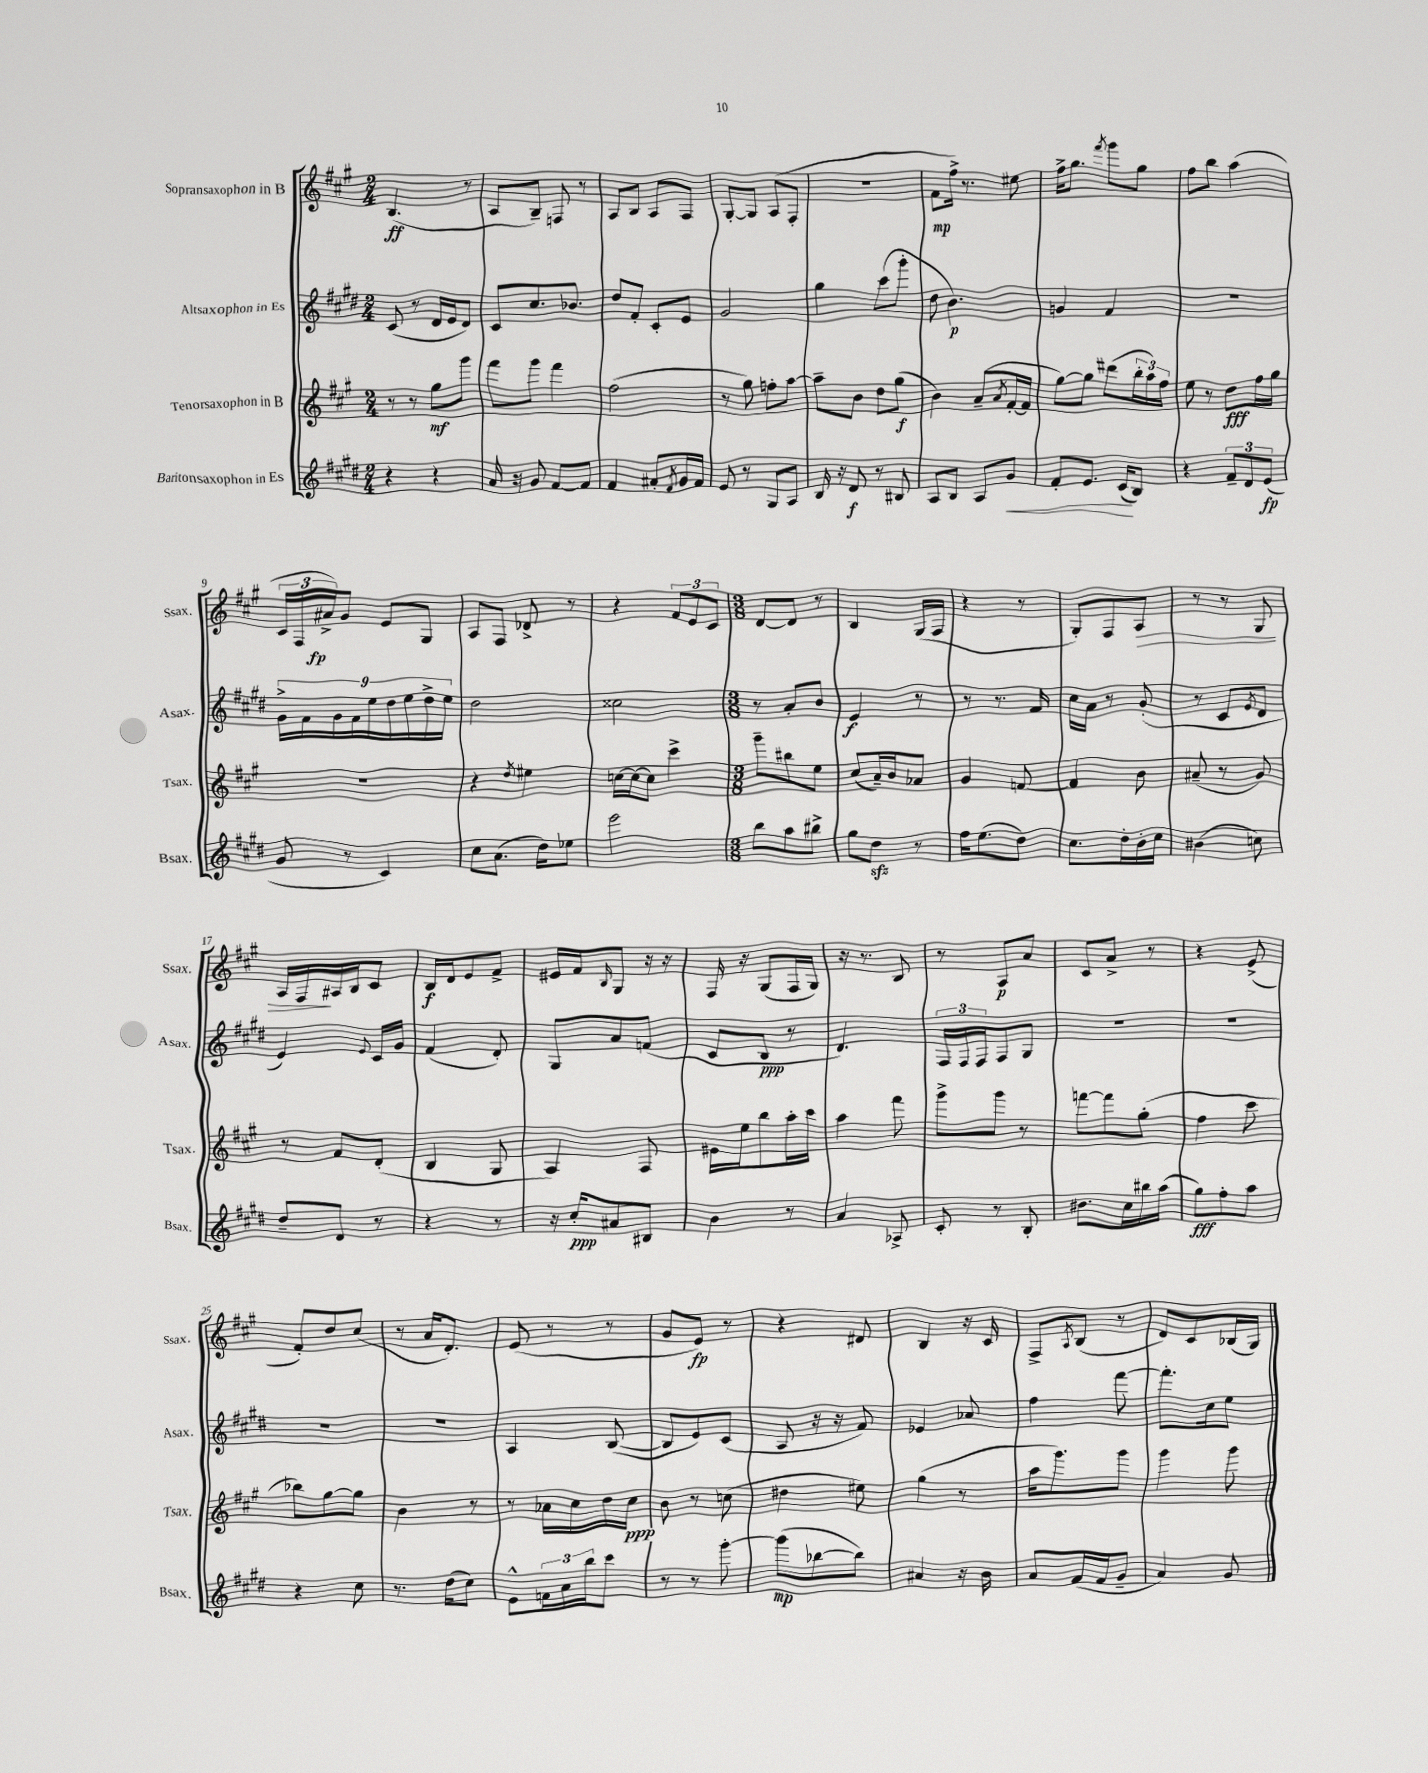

**kern	**dynam	**kern	**dynam	**kern	**dynam	**kern	**dynam
*part4	*part4	*part3	*part3	*part2	*part2	*part1	*part1
*staff4	*staff4	*staff3	*staff3	*staff2	*staff2	*staff1	*staff1
*I"Baritonsaxophon in Es	*	*I"Tenorsaxophon in B	*	*I"Altsaxophon in Es	*	*I"Sopransaxophon in B	*
*I'Bsax.	*	*I'Tsax.	*	*I'Asax.	*	*I'Ssax.	*
*clefG2	*	*clefG2	*	*clefG2	*	*clefG2	*
*k[f#c#g#d#]	*	*k[f#c#g#]	*	*k[f#c#g#d#]	*	*k[f#c#g#]	*
*M2/4	*	*M2/4	*	*M2/4	*	*M2/4	*
=1	=1	=1	=1	=1	=1	=1	=1
4r	.	8r	.	(8c#/	.	(4.B/	ff
.	.	8r	.	8r	.	.	.
4r	.	8gg#\L	mf	16d#/LL	.	.	.
.	.	.	.	16e/J	.	.	.
.	.	8ggg#\J	.	8d#/J)	.	8r	.
=2	=2	=2	=2	=2	=2	=2	=2
16a/	.	8fff#\L	.	8c#/L	.	8A/L	.
16r	.	.	.	.	.	.	.
8g#/	.	8ggg#\J	.	8.cc#/	.	8B~/J)	.
[8f#/L	.	4fff#\	.	.	.	8Fn/	.
.	.	.	.	8.b-X/J	.	.	.
8f#/J]	.	.	.	.	.	8r	.
=3	=3	=3	=3	=3	=3	=3	=3
4f#/	.	(2ff#\	.	8dd#/L	.	8A/L	.
.	.	.	.	8f#'/J	.	8B/J	.
8a#X'/L	.	.	.	8c#'/L	.	8A/L	.
8qf#/	.	.	.	.	.	.	.
16g#/L	.	.	.	8e/J	.	8F#/J	.
16f#/JJ	.	.	.	.	.	.	.
=4	=4	=4	=4	=4	=4	=4	=4
8e/	.	8r	.	2g#/	.	[8G#'/L	.
8r	.	8gg#\)	.	.	.	8G#/J]	.
8G#/L	.	8ffn'\L	.	.	.	(8A/L	.
8A/J	.	[8aa\J	.	.	.	8F#'/J	.
=5	=5	=5	=5	=5	=5	=5	=5
16B/	.	8aa~\L]	.	4gg#\	.	2r	.
16r	.	.	.	.	.	.	.
8d#/	f	8b\J	.	.	.	.	.
8r	.	8dd\L	.	(8ccc#\L	.	.	.
8B#X/	.	(8gg#\J	f	8ggg#'\J	.	.	.
=6	=6	=6	=6	=6	=6	=6	=6
8A/L	.	4b\)	.	8dd#\	.	8f#\L	mp
8B/J	.	.	.	4.b\)	p	16ff#^\Jk)	.
.	.	.	.	.	.	8.r	.
8A/L	.	(8a~/L	.	.	.	.	.
.	.	8qa/	.	.	.	.	.
!	!LO:HP:b	!	!	!	!	!	!
8g#/J	<	[16f#'/L	.	.	.	8ee#X\	.
.	.	16f#/JJ]	.	.	.	.	.
=7	=7	=7	=7	=7	=7	=7	=7
8f#'/L	.	[8gg#\L)	.	4gn/	.	16ff#^\KL	.
.	.	.	.	.	.	8.gg#\J	.
8.e/J	.	8gg#\J]	.	.	.	.	.
.	.	.	.	.	.	8qfff#/	.
.	.	(8ddd#X\L	.	4f#/	.	8ggg#\L	.
(16c#/KL	.	.	.	.	.	.	.
8B/J)	[	24bb'\L	.	.	.	8gg#\J	.
.	.	24aa\)	.	.	.	.	.
.	.	24ff#\JJ	.	.	.	.	.
=8	=8	=8	=8	=8	=8	=8	=8
4r	.	8ee\	.	2r	.	8ff#\L	.
.	.	8r	.	.	.	8bb\J	.
12f#~/L	.	8dd\L	fff	.	.	(4aa\	.
12d#/	.	.	.	.	.	.	.
.	.	16ff#\L	.	.	.	.	.
(12e/J	fp	.	.	.	.	.	.
.	.	16gg#\JJ	.	.	.	.	.
!!LO:LB:g=z
=9	=9	=9	=9	=9	=9	=9	=9
8g#/	.	2r	.	18g#^\LL	.	24c#/LL	.
.	.	.	.	.	.	24F#/	.
.	.	.	.	18f#\	.	.	.
.	.	.	.	.	.	24a#X^/J)	fp
.	.	.	.	18g#\	.	.	.
8r	.	.	.	.	.	8g#/J	.
.	.	.	.	18f#\	.	.	.
.	.	.	.	18ee\	.	.	.
4c#/)	.	.	.	.	.	8e/L	.
.	.	.	.	18dd#\	.	.	.
.	.	.	.	18ee\	.	.	.
.	.	.	.	.	.	8G#/J	.
.	.	.	.	18dd#^\	.	.	.
.	.	.	.	18ee\JJ	.	.	.
=10	=10	=10	=10	=10	=10	=10	=10
8cc#\L	.	4r	.	2dd#\	.	8A/L	.
(8.a\J	.	.	.	.	.	8F#/J	.
.	.	8qdd/	.	.	.	.	.
.	.	4ee#X\	.	.	.	8d-X^/	.
16dd#\KL)	.	.	.	.	.	.	.
8ee-X\J	.	.	.	.	.	8r	.
=11	=11	=11	=11	=11	=11	=11	=11
2eee\	.	[16ccn\LL	.	2cc##X\	.	4r	.
.	.	16cc\J_	.	.	.	.	.
.	.	8cc\J]	.	.	.	.	.
.	.	4ccc#^\	.	.	.	12f#/L	.
.	.	.	.	.	.	12e/	.
.	.	.	.	.	.	12c#/J	.
=12	=12	=12	=12	=12	=12	=12	=12
*M3/8	*	*M3/8	*	*M3/8	*	*M3/8	*
8bb\L	.	8ggg#~\L	.	8r	.	[8d/L	.
8aa\	.	8bb#X\	.	8a'/L	.	8d/J]	.
8bb#X^\J	.	8ee\J	.	8b/J	.	8r	.
=13	=13	=13	=13	=13	=13	=13	=13
8gg#\L	.	(8cc#/L	.	4e/	f	4B/	.
8dd#zz\J	.	16a~/L)	.	.	.	.	.
.	.	16b/J	.	.	.	.	.
8r	.	8a-X/J	.	8r	.	(16G#/LL	.
.	.	.	.	.	.	16F#/JJ	.
=14	=14	=14	=14	=14	=14	=14	=14
16ff#\KL	.	4g#/	.	8r	.	4r	.
(8.ee\	.	.	.	.	.	.	.
.	.	.	.	8.r	.	.	.
8dd#\J)	.	[8fn/	.	.	.	8r	.
.	.	.	.	16f#/	.	.	.
=15	=15	=15	=15	=15	=15	=15	=15
8.cc#\L	.	4f/]	.	16cc#\LL	.	8G#'/L)	.
.	.	.	.	16a\JJ	.	.	.
.	.	.	.	8r	.	8F#/	.
16dd#'\L	.	.	.	.	.	.	.
!	!	!	!	!	!	!	!LO:HP:b
16b'\	.	8b\	.	(8g#'/	.	8A/J	>
16cc#\JJ	.	.	.	.	.	.	.
=16	=16	=16	=16	=16	=16	=16	=16
(4b#X\	.	(8a#X~/	.	8r	.	8r	.
.	.	8r	.	8c#/L	.	8r	.
.	.	.	.	8qe/	.	.	.
8ccn\)	.	8g#/)	.	8d#/J	.	8G#/	.
!!LO:LB:g=z
=17	=17	=17	=17	=17	=17	=17	=17
8dd#~/L	.	8r	.	4e/)	.	16A/LL	.
.	.	.	.	.	.	16F#/	.
8d#/J	.	8f#/L	.	.	.	16A#X/	]
.	.	.	.	.	.	16B/J	.
.	.	.	.	8qqe/	.	.	.
8r	.	(8d'/J	.	16c#/LL	.	8c#/J	.
.	.	.	.	16g#/JJ	.	.	.
=18	=18	=18	=18	=18	=18	=18	=18
4r	.	4B/	.	(4f#/	.	16B/LL	f
.	.	.	.	.	.	16d/J	.
.	.	.	.	.	.	8e/	.
8r	.	8G#/	.	8d#'/)	.	8f#^/J	.
=19	=19	=19	=19	=19	=19	=19	=19
16r	.	4A/)	.	8G#/L	.	16e#X/LL	.
16cc#'/KL	ppp	.	.	.	.	16f#/J	.
.	.	.	.	.	.	16qqB/	.
8a#X/	.	.	.	8a/	.	8G#/J	.
8B#X/J	.	8F#/	.	(8fn/J	.	16r	.
.	.	.	.	.	.	16r	.
=20	=20	=20	=20	=20	=20	=20	=20
4b\	.	16e#X\LL	.	8c#/L	.	16F#/	.
.	.	16ee\J	.	.	.	16r	.
.	.	8bb\	.	8B/J	ppp	(8G#/L	.
8r	.	16aa'\L	.	8r	.	16F#/L	.
.	.	16ccc#\JJ	.	.	.	16G#/JJ)	.
=21	=21	=21	=21	=21	=21	=21	=21
4a/	.	4aa\	.	4.d#/)	.	16r	.
.	.	.	.	.	.	8.r	.
8A-X^/	.	8fff#\	.	.	.	8B/	.
=22	=22	=22	=22	=22	=22	=22	=22
8c#'/	.	8ggg#^\L	.	24F#/LL	.	8r	.
.	.	.	.	24F#/	.	.	.
.	.	.	.	24F#/J	.	.	.
8r	.	8ggg#\J	.	8F#/	.	8A/L	p
8B'/	.	8r	.	8G#/J	.	8a/J	.
=23	=23	=23	=23	=23	=23	=23	=23
8.b#X\L	.	[8fffn\L	.	4.r	.	8c#/L	.
.	.	8fff\]	.	.	.	8a^/J	.
16cc#\L	.	.	.	.	.	.	.
16bb#X\	.	(8gg#'\J	.	.	.	8r	.
(16aa\JJ	.	.	.	.	.	.	.
=24	=24	=24	=24	=24	=24	=24	=24
8gg#\L)	fff	4ff#\	.	4.r	.	4r	.
8ff#'\	.	.	.	.	.	.	.
8aa\J	.	8ccc#\	.	.	.	(8e^/	.
!!LO:LB:g=z
=25	=25	=25	=25	=25	=25	=25	=25
4r	.	8bb-X\L)	.	4.r	.	8f#'/L)	.
.	.	[8gg#\	.	.	.	8dd/	.
8cc#\	.	8gg#\J]	.	.	.	(8cc#/J	.
=26	=26	=26	=26	=26	=26	=26	=26
8.r	.	4b\	.	4.r	.	8r	.
.	.	.	.	.	.	16a/KL	.
(16dd#\KL	.	.	.	.	.	8.d'/J)	.
8cc#\J)	.	8r	.	.	.	.	.
=27	=27	=27	=27	=27	=27	=27	=27
8e^^\L	.	8r	.	4A/	.	(8e/	.
24fn\L	.	16a-X\LL	.	.	.	8r	.
24a\	.	.	.	.	.	.	.
.	.	16cc#\	.	.	.	.	.
24bb\J	.	.	.	.	.	.	.
8ccc#\J	.	16dd\	.	([8B/	.	8r	.
.	.	16cc#\JJ	ppp	.	.	.	.
=28	=28	=28	=28	=28	=28	=28	=28
8r	.	8b\	.	8B/L]	.	8g#/L	.
8r	.	8r	.	8e/)	.	8e/J)	fp
[8ggg#'\	.	(8ccn\	.	(8c#/J	.	8r	.
=29	=29	=29	=29	=29	=29	=29	=29
(8ggg#\L]	mp	4dd#X\	.	8A/	.	4r	.
[8bb-X\	.	.	.	16r	.	.	.
.	.	.	.	16r	.	.	.
8bb-\J])	.	8ee#X\)	.	8f#/)	.	8d#X/	.
=30	=30	=30	=30	=30	=30	=30	=30
4a#X/	.	(4gg#\	.	4e-X/	.	4B/	.
16r	.	8r	.	8a-X/	.	16r	.
16b\	.	.	.	.	.	16c#/	.
=31	=31	=31	=31	=31	=31	=31	=31
8a/L	.	16aa\KL	.	4ff#\	.	8F#^/L	.
.	.	8.ggg#\)	.	.	.	.	.
.	.	.	.	.	.	8qA/	.
(16f#/L	.	.	.	.	.	(8B/J	.
16f#/J	.	.	.	.	.	.	.
8g#~/J	.	8ggg#\J	.	[8fff#\	.	8r	.
=32	=32	=32	=32	=32	=32	=32	=32
4a/)	.	4ggg#\	.	8.fff#'\L]	.	8d/L)	.
.	.	.	.	.	.	8c#/	.
.	.	.	.	16cc#\k	.	.	.
8g#/	.	8ggg#\	.	8ee\J	.	(16B-X/L	.
.	.	.	.	.	.	16G#/JJ)	.
==	==	==	==	==	==	==	==
*-	*-	*-	*-	*-	*-	*-	*-
